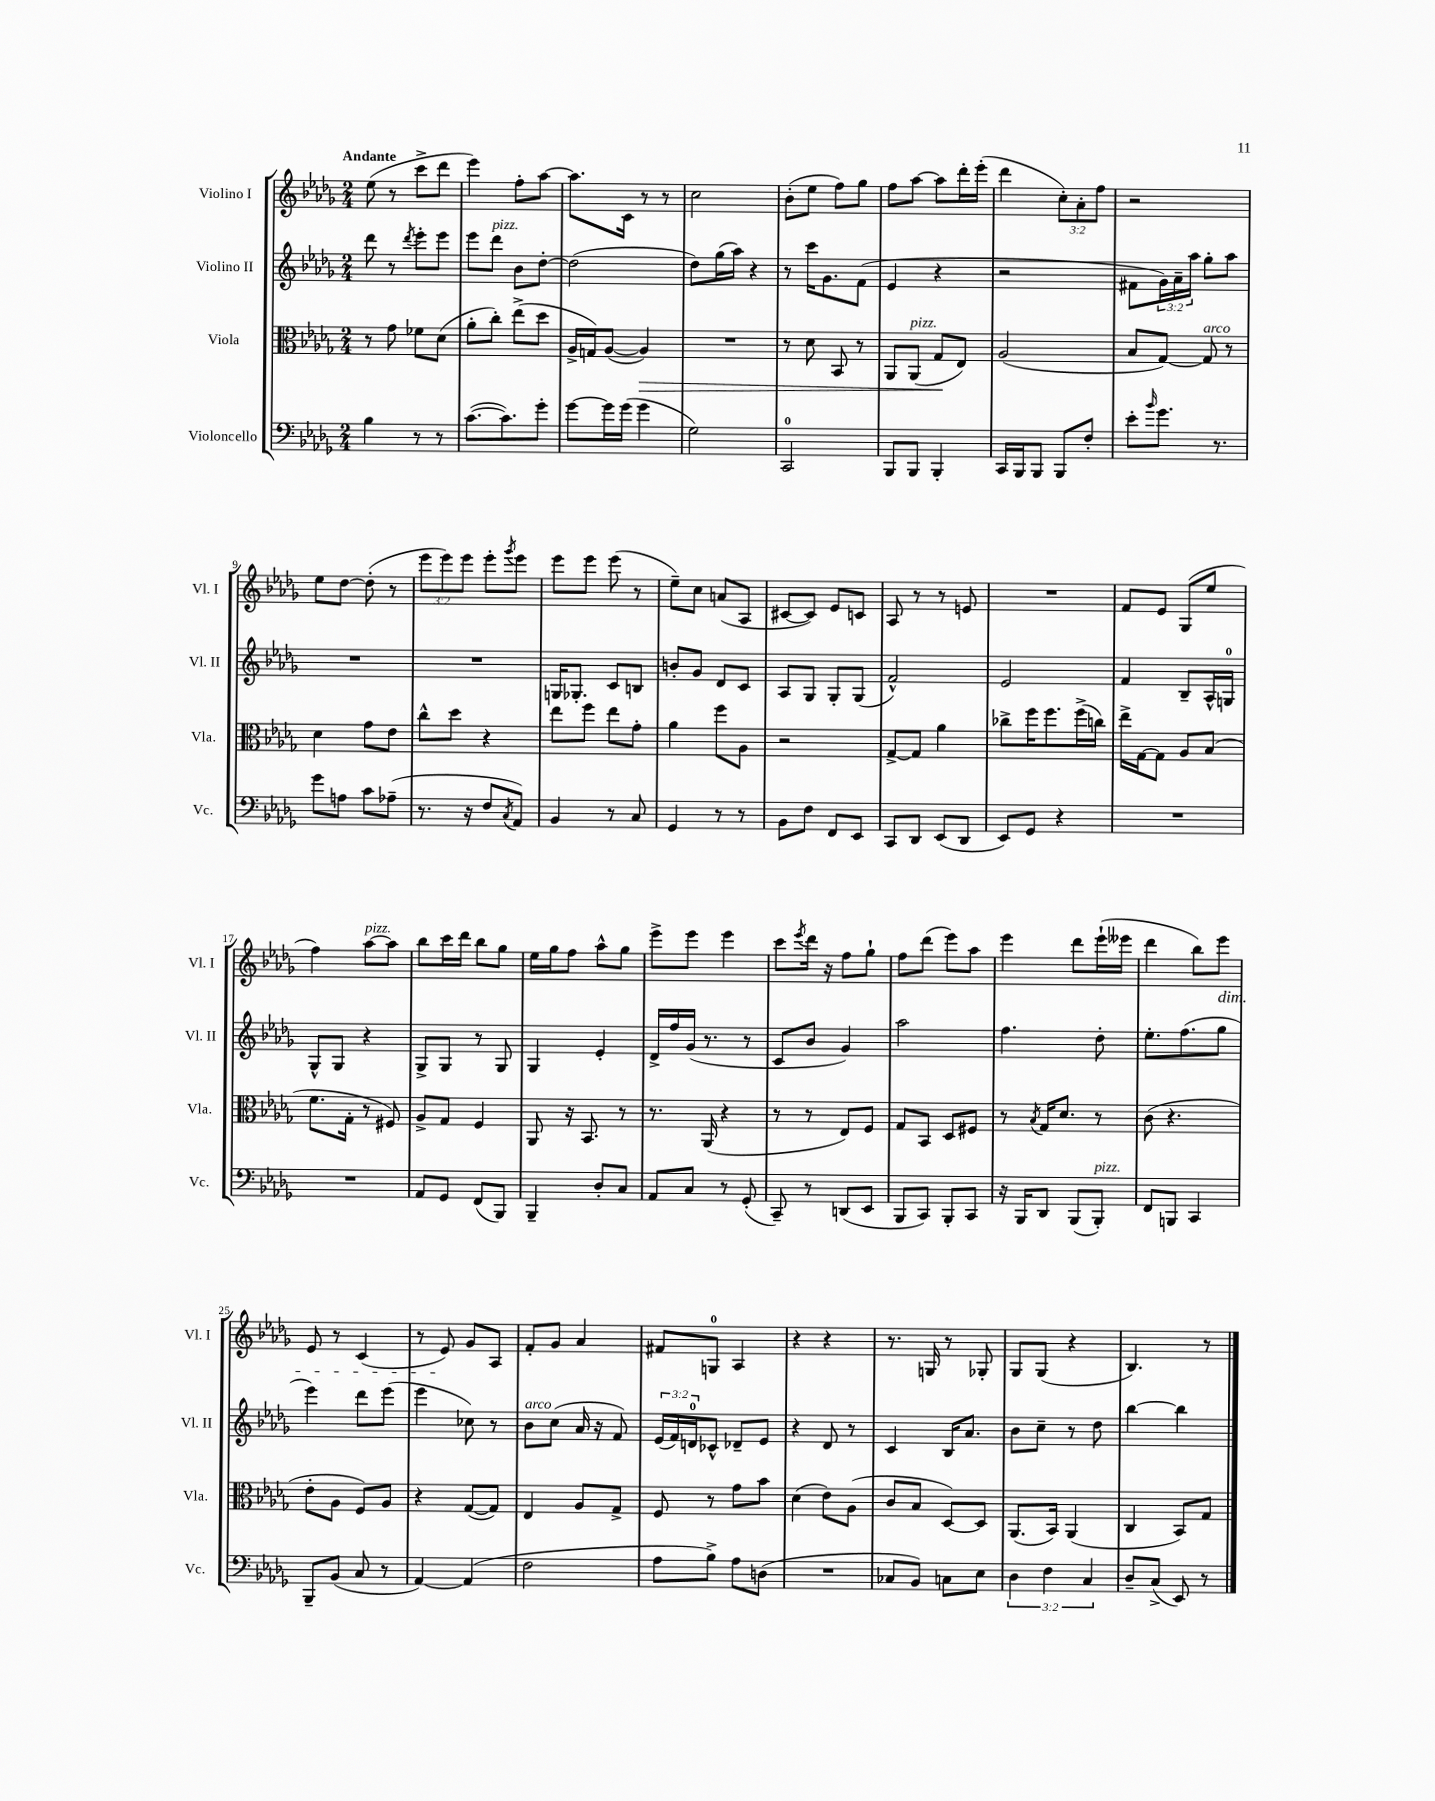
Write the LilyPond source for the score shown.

<<
\new StaffGroup <<
\new Staff = "s0" \with { instrumentName = "Violino I" shortInstrumentName = "Vl. I" } {
    \clef treble \key des \major \numericTimeSignature \time 2/4 \override Staff.TupletNumber.text = #tuplet-number::calc-fraction-text \tempo "Andante"
    ees''8( r8 c'''8-> des'''8 |
    ees'''4) f''8-. aes''8~ |
    aes''8. c'16 r8 r8 |
    c''2 |
    bes'8-.( ees''8 f''8) ges''8 |
    f''8 aes''8~ aes''8 des'''16-. ees'''16-.( |
    des'''4 \tuplet 3/2 { c''8-.) aes'8-. f''8 } |
    r2 |
    ees''8 des''8~ des''8-.( r8 |
    \tuplet 3/2 { ees'''8 ees'''8) ees'''8 } ees'''8-. \acciaccatura { ges'''8 } ees'''8 |
    ees'''8 ees'''8 ees'''8( r8 |
    ees''8--) c''8 a'8( aes8 |
    cis'8~ cis'8) ees'8 c'8 |
    aes8 r8 r8 e'8 |
    R2 |
    f'8 ees'8 ges8( ees''8 |
    f''4) aes''8~^\markup { \italic "pizz." } aes''8 |
    bes''8 c'''16 des'''16 bes''8 ges''8 |
    ees''16 ges''16 f''8 aes''8-^ ges''8 |
    ees'''8-> ees'''8 ees'''4 |
    c'''8 \acciaccatura { ees'''8 } des'''16 r16 f''8 ges''8-! |
    f''8 des'''8( ees'''8) aes''8 |
    ees'''4 des'''8 ees'''16-!( eeses'''16 |
    des'''4 bes''8) ees'''8\dim |
    ees'8 r8 c'4( |
    r8 ees'8\!) ges'8 aes8 |
    f'8-. ges'8 aes'4 |
    fis'8 g8-0 aes4 |
    r4 r4 |
    r8. g16 r8 ges8-. |
    ges8 ges8( r4 |
    bes4.) r8 \bar "|." |
}
\new Staff = "s1" \with { instrumentName = "Violino II" shortInstrumentName = "Vl. II" } {
    \clef treble \key des \major \numericTimeSignature \time 2/4 \override Staff.TupletNumber.text = #tuplet-number::calc-fraction-text
    des'''8 r8 \acciaccatura { des'''8 } ees'''8-. ees'''8 |
    ees'''8 des'''8^\markup { \italic "pizz." } bes'8 des''8~-. |
    des''2( |
    des''8) ges''16( aes''16) r4 |
    r8 c'''16 ges'8. f'8( |
    ees'4 r4 |
    r2 |
    fis'8 \tuplet 3/2 { ges'16) aes'16-- aes''16 } ges''8-. aes''8 |
    R2 |
    R2 |
    g16 ges8.-. c'8 b8 |
    b'8-. ges'8 des'8 c'8 |
    aes8 ges8 ges8-. ges8( |
    f'2-^) |
    ees'2 |
    f'4 bes8-- aes16-^ g16-0 |
    ges8-^ ges8 r4 |
    ges8-> ges8 r8 ges8 |
    ges4 ees'4-. |
    des'16-> f''16 ges'16( r8. r8 |
    c'8 bes'8 ges'4) |
    aes''2 |
    f''4. des''8-. |
    ees''8.-. f''8.( ges''8 |
    ees'''4) des'''8 ees'''8( |
    ees'''4 ces''8) r8 |
    bes'8^\markup { \italic "arco" } c''8( aes'16 r16 f'8) |
    \tuplet 3/2 { ees'16( f'16) d'16-0 } ces'8-^ des'8-- ees'8 |
    r4 des'8 r8 |
    c'4 bes16 aes'8. |
    bes'8 c''8-- r8 des''8 |
    bes''4~ bes''4 \bar "|." |
}
\new Staff = "s2" \with { instrumentName = "Viola" shortInstrumentName = "Vla." } {
    \clef alto \key des \major \numericTimeSignature \time 2/4
    r8 ges'8 fes'8 des'8( |
    aes'8-. c''8-.) ees''8->( des''8 |
    aes16-> g16) aes8~( aes4\>) |
    R2 |
    r8 des'8 bes,8 r8 |
    aes,8 aes,8^\markup { \italic "pizz." }( ges8\! ees8) |
    aes2( |
    bes8 ges8~) ges8^\markup { \italic "arco" } r8 |
    des'4 ges'8 ees'8 |
    c''8-^ des''8 r4 |
    ees''8 f''8 ees''8 ges'8-. |
    aes'4 f''8 aes8 |
    r2 |
    ges8~-> ges8 aes'4 |
    ces''8-> f''16 f''8. f''16->( c''16) |
    ees''16-> ges16~ ges8 aes8 bes8( |
    f'8. ges16-. r8 fis8) |
    aes8-> ges8 f4 |
    aes,8 r16 bes,8. r8 |
    r8. aes,16( r4 |
    r8 r8 ees8) f8 |
    ges8 bes,8 des8 fis8 |
    r8 \acciaccatura { bes8 } ges16 des'8. r8 |
    c'8( r4. |
    ees'8-. aes8 f8) aes8 |
    r4 ges8~( ges8) |
    ees4 aes8 ges8-> |
    f8 r8 ges'8 bes'8 |
    des'4( ees'8) aes8( |
    c'8 bes8 des8~) des8 |
    aes,8.( bes,16) aes,4( |
    c4 bes,8) ges8 \bar "|." |
}
\new Staff = "s3" \with { instrumentName = "Violoncello" shortInstrumentName = "Vc." } {
    \clef bass \key des \major \numericTimeSignature \time 2/4 \override Staff.TupletNumber.text = #tuplet-number::calc-fraction-text
    bes4 r8 r8 |
    c'8.~( c'8.) ges'8-. |
    ges'8~ ges'16 ges'16( ges'4 |
    ges2) |
    c,2-0 |
    bes,,8 bes,,8 bes,,4-. |
    c,16 bes,,16 bes,,8 bes,,8 f8-. |
    ees'8-. \grace { bes'16 } ges'8. r8. |
    ges'8 a8 c'8 aes8--( |
    r8. r16 f8 \acciaccatura { c8 } aes,8) |
    bes,4 r8 c8 |
    ges,4 r8 r8 |
    bes,8 f8 f,8 ees,8 |
    c,8 des,8 ees,8( des,8 |
    ees,8) ges,8 r4 |
    R2 |
    R2 |
    aes,8 ges,8 f,8( bes,,8) |
    bes,,4-- des8-. c8 |
    aes,8 c8 r8 ges,8-.( |
    c,8--) r8 d,8( ees,8 |
    bes,,8 c,8) bes,,8-. c,8 |
    r16 bes,,16 des,8 bes,,8( bes,,8-.^\markup { \italic "pizz." }) |
    f,8 b,,8 c,4 |
    bes,,8-- bes,8( c8 r8 |
    aes,4~) aes,4( |
    f2 |
    aes8 bes8->) aes8 d8( |
    R2 |
    ces8 bes,8) c8 ees8 |
    \tuplet 3/2 { des4 f4 c4 } |
    des8-- c8->( ees,8) r8 \bar "|." |
}
>>
>>
